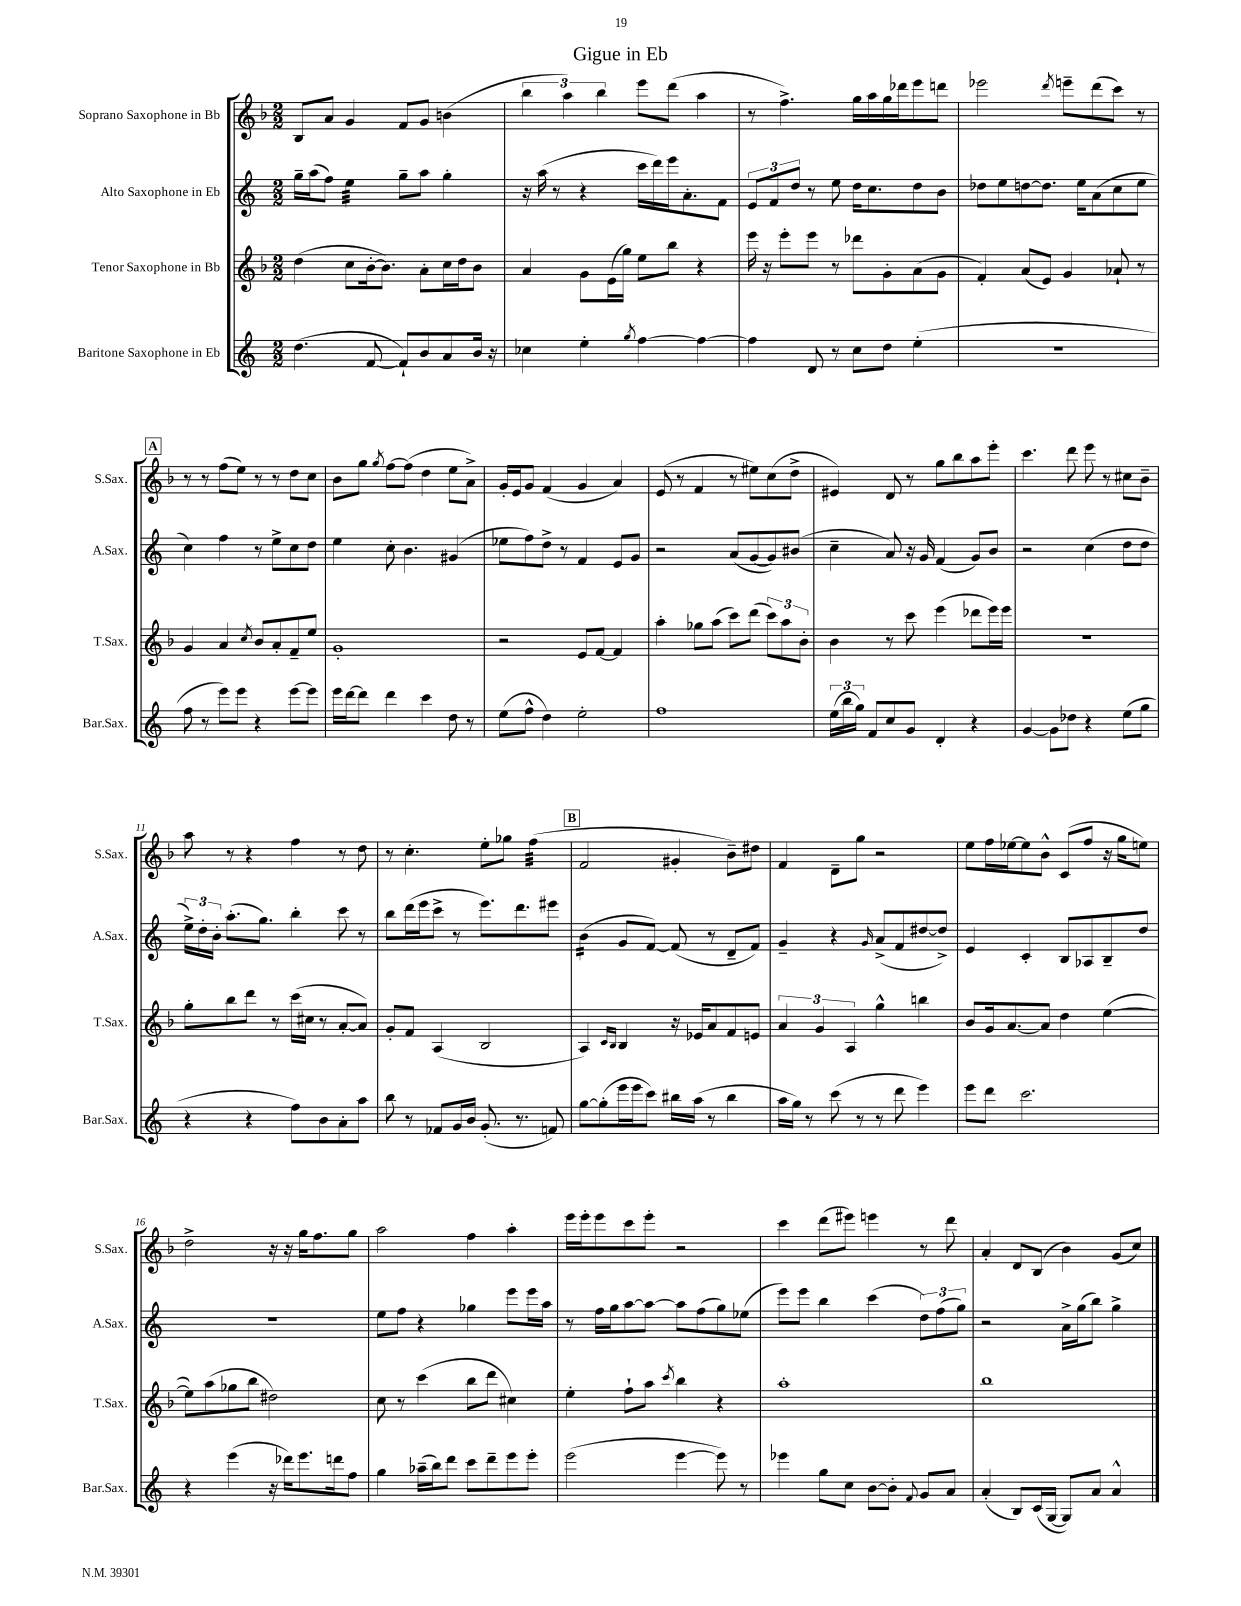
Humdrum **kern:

**kern	**kern	**kern	**kern
*staff4	*staff3	*staff2	*staff1
*clefG2	*clefG2	*clefG2	*clefG2
*k[]	*k[b-]	*k[]	*k[b-]
*M2/2	*M2/2	*M2/2	*M2/2
(4.dd	(4dd	16gg~	8B-
.	.	(16aa	.
.	.	8ff)	8a
.	8cc	4ee	4g
[8f	[16b-'	.	.
.	8.b-])	.	.
8f`])	.	8gg~	8f
8b	8a'	8aa	8g
8a	16cc	4gg'	(4b
.	16dd	.	.
16b	8b-	.	.
16r	.	.	.
=	=	=	=
4cc-	4a	16r	6bb-
.	.	(16aa	.
.	.	8r	.
.	.	.	6aa)
4ee'	8g	4r	.
.	.	.	6bb-
.	(16e	.	.
.	16gg)	.	.
8qgg	.	.	.
[4ff	8ee	16ccc	8eee
.	.	16ddd)	.
.	8bb-	16eee	(8ddd
.	.	8.a'	.
4ff_	4r	.	4aa
.	.	8f	.
=	=	=	=
4ff]	16eee	12e	8r
.	16r	.	.
.	.	12f	.
.	8eee'	.	4.ff^)
.	.	12dd	.
8d	8eee	8r	.
8r	8r	8ee	.
8cc	8ddd-	16dd	16gg
.	.	8.cc	16aa
8dd	8g'	.	16gg
.	.	.	16ddd-
(4ee'	(8a	8dd	8eee
.	8g	8b	8ddd
=	=	=	=
1r	4f')	8dd-	2eee-
.	.	8ee	.
.	(8a	[8dd	.
.	8e)	8.dd]	.
.	.	.	8qddd
.	4g	.	8eee~
.	.	16ee	.
.	.	(8a	(8ddd
.	8a-`	8cc	8ccc)
.	8r	8ee	8r
=	=	=	=
8ff	4g	4cc)	8r
8r	.	.	8r
8eee)	4a	4ff	(8ff
8eee	.	.	8ee)
.	8qcc	.	.
4r	8b-	8r	8r
.	8a'	8ee^	8r
[8eee	8f~	8cc	8dd
8eee]	8ee	8dd	8cc
=	=	=	=
16eee	1g'	4ee	8b-
[16ddd	.	.	.
8ddd]	.	.	8gg
.	.	.	8qgg
4ddd	.	8cc'	[8ff
.	.	4.b	(8ff]
4ccc	.	.	4dd
8dd	.	(4g#	8ee
8r	.	.	8a^)
=	=	=	=
(8ee	2r	8ee-	16g'
.	.	.	16e
8ff^^	.	8ff)	8g
4dd)	.	8dd^	(4f
.	.	8r	.
2ee'	8e	4f	4g
.	[8f	.	.
.	4f]	8e	4a)
.	.	8g	.
=	=	=	=
1ff	4aa'	2r	(8e
.	.	.	8r
.	8gg-	.	4f
.	(8aa	.	.
.	8ccc)	(8a	8r
.	(8ddd	[8g	8ee#)
.	12ccc)	8g])	(8cc
.	12aa	.	.
.	.	(8b#	8dd^
.	12b-'	.	.
=	=	=	=
(24ee	4b-	4cc~	4e#)
24bb	.	.	.
24gg)	.	.	.
8f	.	.	.
8cc	8r	8a)	8d
8g	8ccc	16r	8r
.	.	16g	.
4d'	(4eee	(4f	8gg
.	.	.	8bb-
4r	8ddd-	8g)	8aa
.	16eee)	8b	8eee'
.	16eee	.	.
=	=	=	=
[4g	1r	2r	4.ccc
8g]	.	.	.
8dd-	.	.	8ddd
4r	.	(4cc	8eee
.	.	.	8r
(8ee	.	8dd	8cc#
8gg	.	8dd	8b-~
=	=	=	=
4r	8gg'	24ee^)	8aa
.	.	24dd'	.
.	.	24b'	.
.	8bb-	(8.aa'	8r
4r	8ddd	.	4r
.	.	8.gg)	.
.	8r	.	.
8ff)	(16ccc	4bb'	4ff
.	16cc#	.	.
8b	8r	.	.
8a'	[8a'	8ccc	8r
8aa	8a])	8r	8dd
=	=	=	=
8bb	8g'	8bb	8r
8r	8f	(16ddd	4.cc'
.	.	16eee	.
8f-	(4A	8ccc^	.
16g	.	8r	.
16b	.	.	.
(8.g'	2B-	8.eee)	8ee'
.	.	.	8gg-
8.r	.	8.ddd	.
.	.	.	(4ff
8f)	.	8eee#	.
=	=	=	=
[8gg	4A)	(4b	2f
(8gg']	.	.	.
.	16qqc	.	.
.	16qqB-	.	.
16eee	4B-	8g	.
16eee	.	.	.
8ccc)	.	[8f)	.
16bb#	16r	(8f]	4g#'
(16aa	16e-	.	.
8r	8a	8r	.
4bb#	8f	8d~	8b-~)
.	8e	8f)	8dd#
=	=	=	=
16aa	6a	4g~	4f
16gg)	.	.	.
8r	.	.	.
.	6g	.	.
(8ccc	.	4r	8d~
.	6A	.	.
8r	.	.	8gg
.	.	16qqg	.
8r	4gg^^	(8a^	2r
8ddd	.	8f	.
4eee)	4bb	[8dd#	.
.	.	8dd#^])	.
=	=	=	=
8eee	8b-	4e	8ee
8ddd	16g	.	16ff
.	[8.a	.	[16ee-
2.ccc	.	4c'	8ee-]
.	8a]	.	8b-^^
.	4dd	8B	(8c
.	.	8A-	8ff
.	([4ee	8B~	16r
.	.	.	16gg
.	.	8dd	8ee)
=	=	=	=
4r	8ee])	1r	2dd^
.	(8aa	.	.
(4eee	8gg-	.	.
.	8bb-	.	.
16r	2dd#)	.	16r
16ddd-)	.	.	16r
8.eee	.	.	16gg
.	.	.	8.ff
16ddd	.	.	.
8ff	.	.	8gg
=	=	=	=
4gg	8cc	8ee	2aa
.	8r	8ff	.
(16aa-~	(4ccc	4r	.
16bb)	.	.	.
8ddd	.	.	.
8ccc	8bb-	4gg-	4ff
8ddd~	8ddd	.	.
8eee	4cc#)	8eee	4aa'
8eee'	.	16eee	.
.	.	16aa	.
=	=	=	=
(2eee	4ee'	8r	16eee
.	.	.	16eee'
.	.	16ff	8eee
.	.	16gg	.
.	8ff`	[8aa	8ccc
.	8aa	8aa_	8eee'
.	8qccc	.	.
[4eee	4bb-	8aa]	2r
.	.	(8ff	.
8eee])	4r	8gg)	.
8r	.	(8ee-	.
=	=	=	=
4eee-	1aa'	8eee)	4ccc
.	.	8eee	.
8gg	.	4bb	(8ddd
8cc	.	.	8eee#)
[8b	.	(4ccc	4eee
8b']	.	.	.
8qqf	.	.	.
8g	.	12dd)	8r
.	.	(12ff	.
8a	.	.	8ddd
.	.	12gg)	.
=	=	=	=
(4a'	1bb-	2r	4a'
8B)	.	.	8d
(16c	.	.	(8B-
[16G	.	.	.
8G])	.	16a^	4b-)
.	.	(16gg	.
8a	.	8bb)	.
4a^^	.	4gg^	(8g
.	.	.	8cc)
==	==	==	==
*-	*-	*-	*-
